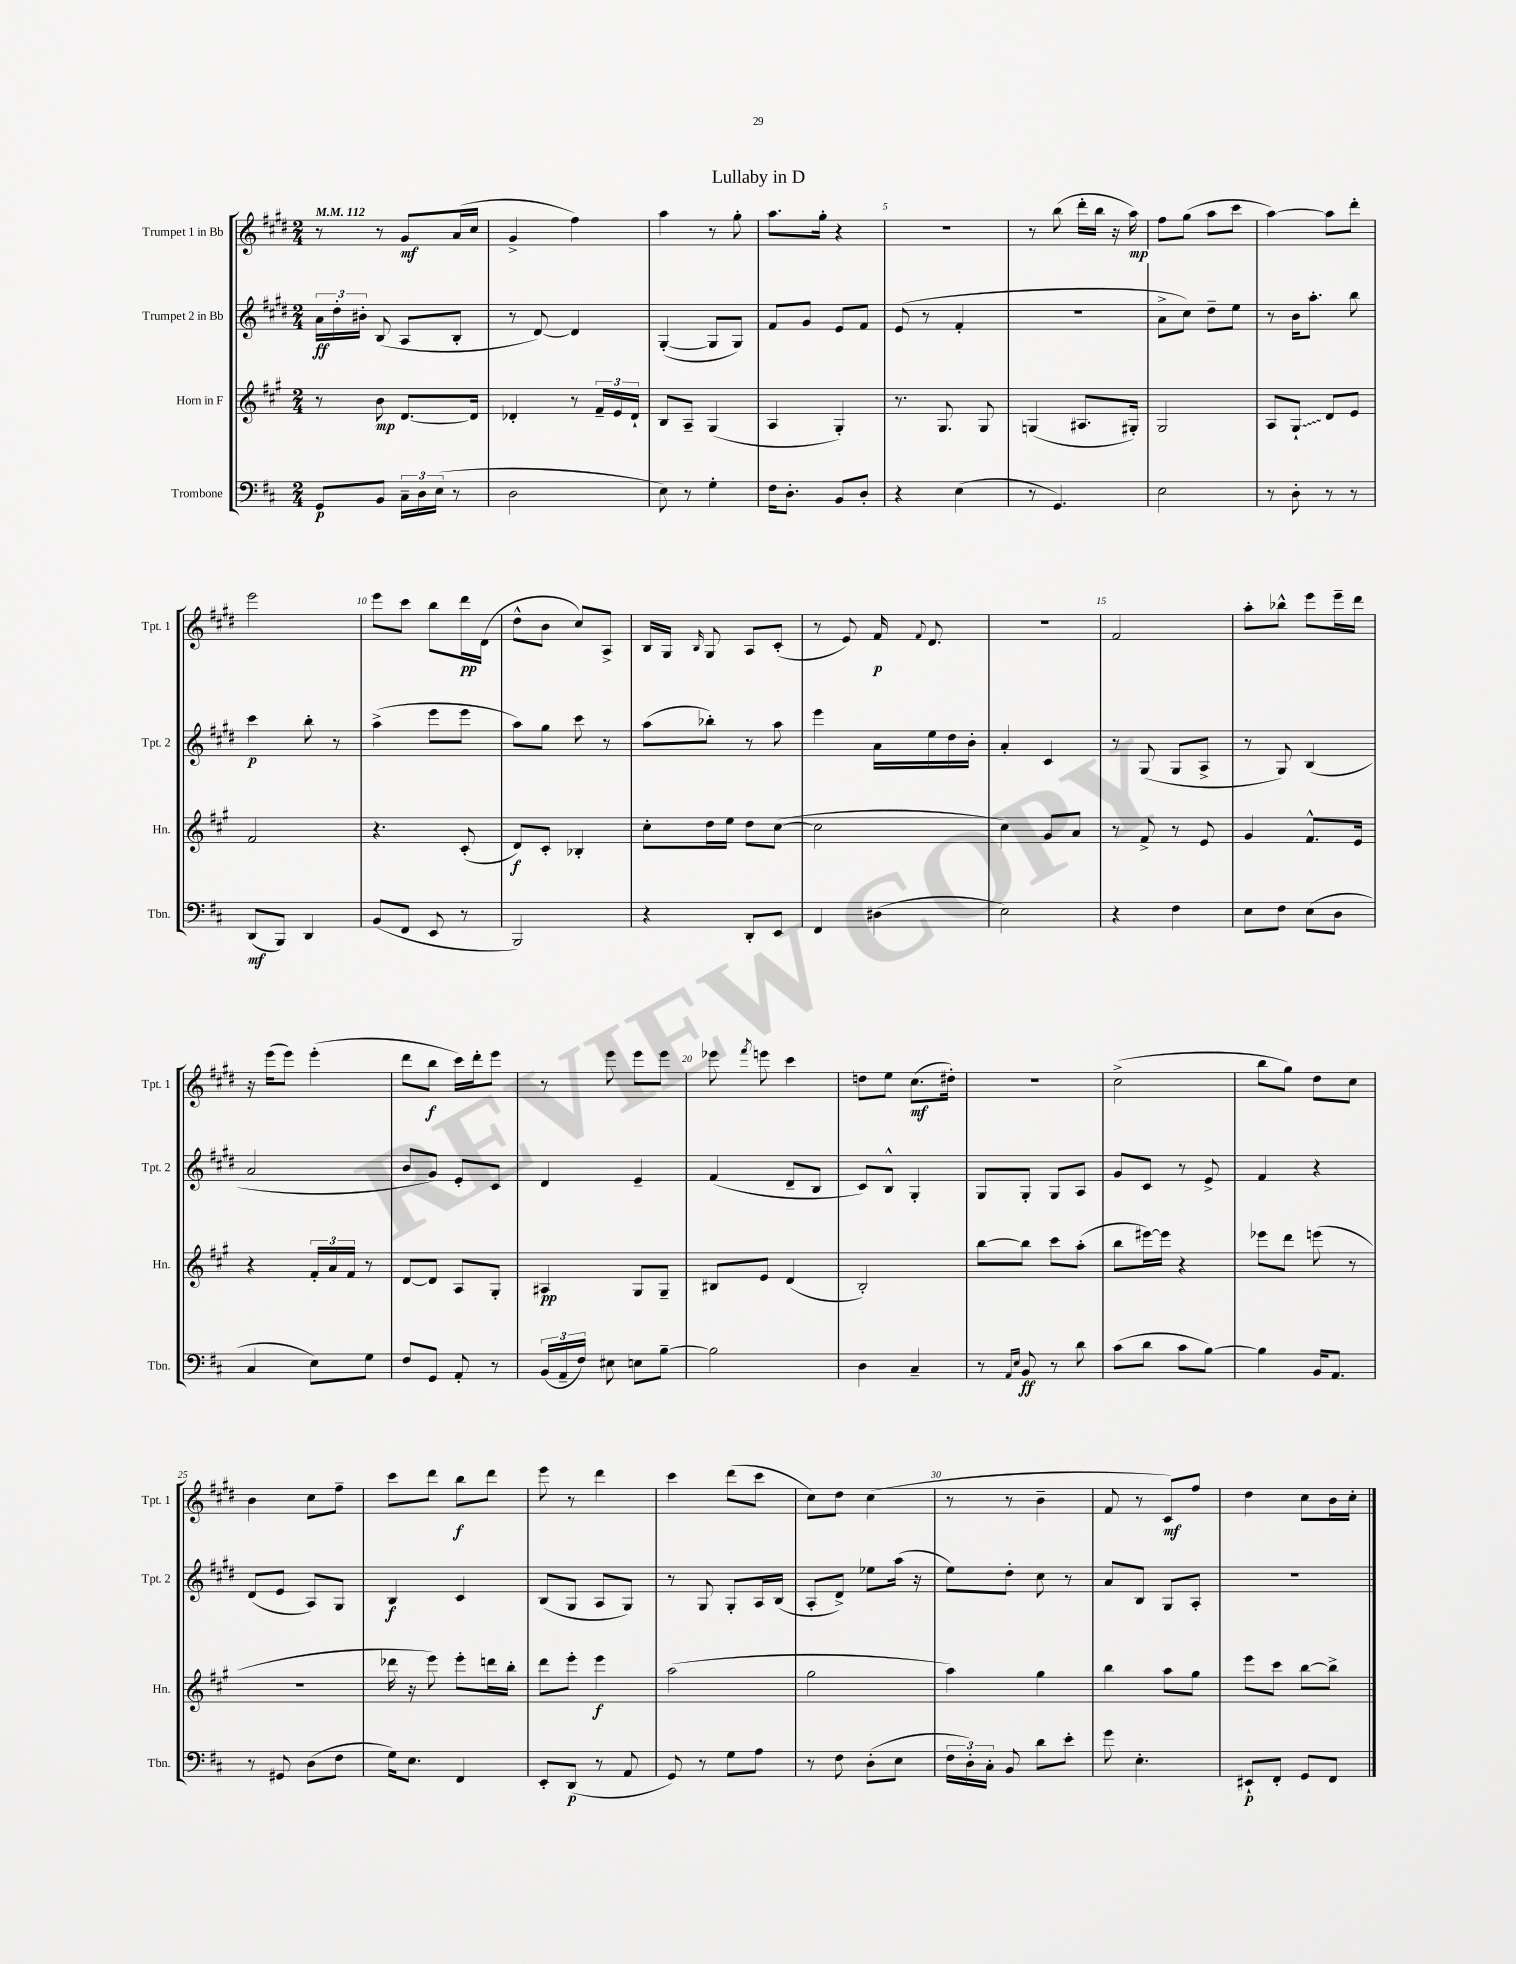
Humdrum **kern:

**kern	**kern	**kern	**kern
*staff4	*staff3	*staff2	*staff1
*clefF4	*clefG2	*clefG2	*clefG2
*k[f#c#]	*k[f#c#g#]	*k[f#c#g#d#]	*k[f#c#g#d#]
*M2/4	*M2/4	*M2/4	*M2/4
*MM112	*MM112	*MM112	*MM112
8GG/L	8r	24a\LL	8r
.	.	24dd#'\	.
.	.	24b#'\JJ	.
8BB/J	8b\	(8B/	8r
24C#~\LL	[8.d/L	8A/L	8g#/L
24D\	.	.	.
(24E\JJ	.	.	.
8r	.	8B'/J	(16a/L
.	16d/]Jk	.	16cc#/JJ
=	=	=	=
2D\	4d-'/	8r	4g#^/
.	.	[8d#/)	.
.	8r	4d#/]	4ff#\)
.	24f#~/LL	.	.
.	24e/	.	.
.	24d-`/JJ	.	.
=	=	=	=
8E\)	8B/L	([4G#'/	4aa\
8r	8A~/J	.	.
4G'\	(4G#/	8G#/]L	8r
.	.	8G#/J)	8gg#'\
=	=	=	=
16F#\LK	4A/	8f#/L	8.aa\L
8.D'\J	.	.	.
.	.	8g#/J	.
.	.	.	16gg#'\Jk
8BB/L	4G#'/)	8e/L	4r
8D'/J	.	8f#/J	.
=	=	=	=
4r	8.r	(8e/	2r
.	.	8r	.
.	8.G#/	.	.
(4E\	.	4f#'/	.
.	8G#/	.	.
=	=	=	=
8r	(4G/	2r	8r
4.GG/)	.	.	(8bb\
.	8.A#/L	.	16ddd#'\LL
.	.	.	16bb\JJ
.	.	.	16r
.	16G#'/Jk)	.	16aa\)
=	=	=	=
2E\	2G#/	8a^\L	8ff#\L
.	.	8cc#\J)	(8gg#\J
.	.	8dd#~\L	8aa\L
.	.	8ee\J	8ccc#\J
=	=	=	=
8r	8A/L	8r	[4aa\)
8D'\	8G#`/J	16b\LK	.
.	.	8.aa'\J	.
8r	8d/L	.	8aa\]L
8r	8e/J	8bb\	8ddd#'\J
=	=	=	=
(8DD/L	2f#/	4ccc#\	2eee\
8BBB/J)	.	.	.
4DD/	.	8bb'\	.
.	.	8r	.
=	=	=	=
(8BB/L	4.r	(4aa^\	8eee\L
8FF#/J	.	.	8ccc#\J
8EE/	.	8eee\L	8bb\L
8r	(8c#'/	8eee\J	16ddd#\L
.	.	.	(16d#\JJ
=	=	=	=
2BBB/)	8d/L)	8aa\L)	8dd#^^\L
.	8c#'/J	8gg#\J	8b\J
.	4B-'/	8ccc#\	8cc#/L)
.	.	8r	8A^/J
=	=	=	=
4r	8cc#'\L	(8aa\L	16B/LL
.	.	.	16G#/JJ
.	.	.	16qqB/
.	16dd\L	8bb-'\J)	8G#/
.	16ee\JJ	.	.
8DD'/L	8dd\L	8r	8A/L
8EE/J	([8cc#\J	8aa\	(8c#'/J
=	=	=	=
4FF#/	2cc#\]	4eee\	8r
.	.	.	8e/)
(4D#\	.	16a\LL	16f#/
.	.	.	8qqf#/
.	.	16ee\	8.d#/
.	.	16dd#\	.
.	.	16b'\JJ	.
=	=	=	=
2E\)	4cc#\)	4a'/	2r
.	8g#/L	4c#/	.
.	8a/J	.	.
=	=	=	=
4r	8r	8r	2f#/
.	8f#^/	(8G#/	.
4F#\	8r	8G#/L	.
.	8e/	8A^/J	.
=	=	=	=
8E\L	4g#/	8r	8aa'\L
8F#\J	.	8G#/)	8bb-^^\J
(8E\L	8.f#^^/L	(4B/	8eee\L
8D\J	.	.	16eee~\L
.	16e/Jk	.	16ddd#\JJ
=	=	=	=
4C#/	4r	2a/	16r
.	.	.	(16eee\LK
.	.	.	8eee\J)
8E\L)	24f#'/LL	.	(4eee'\
.	24a/	.	.
.	24f#/JJ	.	.
8G\J	8r	.	.
=	=	=	=
8F#/L	[8d/L	8b/L	8ddd#\L
8GG/J	8d/]J	8g#/J)	8bb\J
8AA'/	8A/L	8e'/L	16ccc#\LL)
.	.	.	16ddd#'\J
8r	8G#'/J	8c#/J	8eee\J
=	=	=	=
(24BB/LL	4A#/	4d#/	8r
24AA~/	.	.	.
24F#/JJ)	.	.	.
8E#\	.	.	8eee\
8E\L	8G#/L	4e~/	8eee\L
[8B~\J	8G#~/J	.	8eee\J
=	=	=	=
2B\]	8B#/L	(4f#/	8eee-\
.	.	.	8qfff#/
.	8e/J	.	8eee\
.	(4d/	8d#~/L	4ccc#\
.	.	8B/J	.
=	=	=	=
4D\	2B'/)	8c#/L)	8dd\L
.	.	8B^^/J	8ee\J
4C#~/	.	4G#'/	(8.cc#\L
.	.	.	16dd#'\Jk)
=	=	=	=
8r	[8bb\L	8G#/L	2r
16qqAA/LL	.	.	.
16qqE/JJ	.	.	.
8BB/	8bb\]J	8G#'/J	.
8r	8ccc#\L	8G#/L	.
8d\	(8aa'\J	8A/J	.
=	=	=	=
(8c#\L	8bb\L	8g#/L	(2cc#^\
8d\J	[16eee#\L)	8c#/J	.
.	16eee#\]JJ	.	.
8c#\L	4r	8r	.
[8B\J)	.	8e^/	.
=	=	=	=
4B\]	8eee-\L	4f#/	8bb\L
.	8ddd\J	.	8gg#\J)
16BB/LK	(8eee\	4r	8dd#\L
8.AA/J	.	.	.
.	8r	.	8cc#\J
=	=	=	=
8r	2r	(8d#/L	4b\
8GG#/	.	8e/J	.
(8D\L	.	8A/L)	8cc#\L
8F#\J	.	8G#/J	8ff#~\J
=	=	=	=
16G\LK)	16ddd-\	4B/	8ccc#\L
8.E\J	16r	.	.
.	8eee\)	.	8ddd#\J
4FF#/	8eee'\L	4c#/	8bb\L
.	16ddd\L	.	8ddd#\J
.	16bb'\JJ	.	.
=	=	=	=
8EE'/L	8ddd\L	(8B/L	8eee\
(8DD/J	8eee'\J	8G#/J	8r
8r	4eee\	8A/L	4ddd#\
8AA/	.	8G#/J)	.
=	=	=	=
8GG/)	(2aa\	8r	4ccc#\
8r	.	8G#/	.
8G\L	.	8G#'/L	(8ddd#\L
8A\J	.	16A/L	8ccc#\J
.	.	(16B/JJ	.
=	=	=	=
8r	2gg#\	8A'/L	8cc#\L)
8F#\	.	8d#^/J)	8dd#\J
(8D'\L	.	8ee-\L	(4cc#\
8E\J	.	(16aa\Jk	.
.	.	16r	.
=	=	=	=
24F#\LL	4aa\)	8ee\L)	8r
24D'\)	.	.	.
24C#'\JJ	.	.	.
8BB/	.	8dd#'\J	8r
8d\L	4gg#\	8cc#\	4b~\
8e'\J	.	8r	.
=	=	=	=
8g\	4bb\	8a/L	8f#/
4.E'\	.	8B/J	8r
.	8aa\L	8G#/L	8c#/L)
.	8gg#\J	8A'/J	8ff#/J
=	=	=	=
8EE#`/L	8eee\L	2r	4dd#\
8FF#'/J	8ccc#\J	.	.
8GG/L	[8bb\L	.	8cc#\L
8FF#/J	8bb^\]J	.	16b\L
.	.	.	16cc#'\JJ
==	==	==	==
*-	*-	*-	*-
